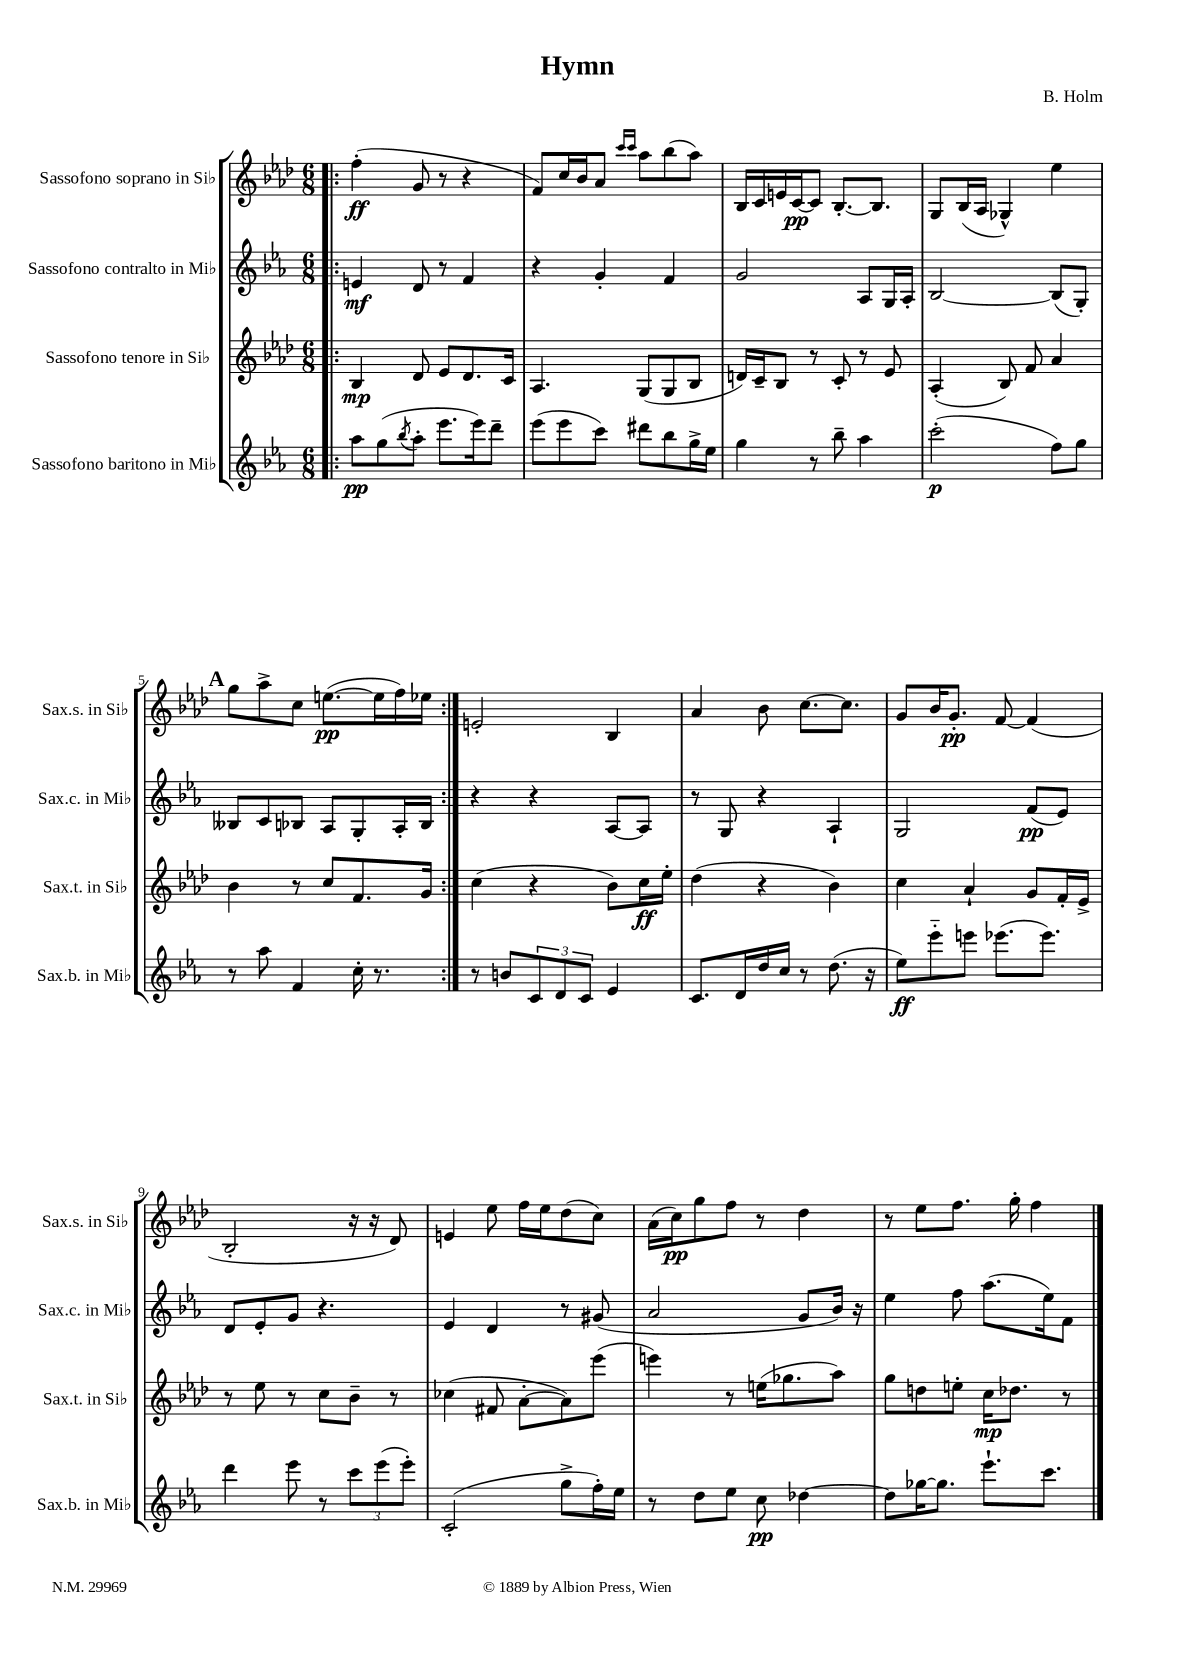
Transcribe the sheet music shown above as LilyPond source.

\header { title = "Hymn" composer = "B. Holm" }
<<
\new StaffGroup <<
\new Staff = "s0" \with { instrumentName = "Sassofono soprano in Sib" shortInstrumentName = "Sax.s. in Sib" } {
    \clef treble \key aes \major \numericTimeSignature \time 6/8
    \repeat volta 2 { \bar ".|:" f''4-.\ff( g'8 r8 r4 |
    f'8) c''16 bes'16 aes'8 \grace { c'''16 c'''16 } aes''8 bes''8( aes''8) |
    bes16 c'16 e'16 c'16~\pp c'8 bes8.~-. bes8. |
    g8 bes16( aes16 ges4-^) ees''4 |
    \mark \markup { \bold "A" } g''8 aes''8-> c''8 e''8.~\pp( e''16 f''16) ees''16 | }
    e'2-. bes4 |
    aes'4 bes'8 c''8.~ c''8. |
    g'8 bes'16 g'8.-.\pp f'8~ f'4( |
    bes2-. r16 r16 des'8) |
    e'4 ees''8 f''16 ees''16 des''8( c''8) |
    aes'16( c''16\pp) g''8 f''8 r8 des''4 |
    r8 ees''8 f''8. g''16-. f''4 \bar "|." |
}
\new Staff = "s1" \with { instrumentName = "Sassofono contralto in Mib" shortInstrumentName = "Sax.c. in Mib" } {
    \clef treble \key ees \major \numericTimeSignature \time 6/8
    \repeat volta 2 { \bar ".|:" e'4\mf d'8 r8 f'4 |
    r4 g'4-. f'4 |
    g'2 aes8 g16 aes16-. |
    bes2~ bes8( g8-.) |
    \mark \markup { \bold "A" } beses8 c'8 bes8 aes8 g8-. aes16-. bes16 | }
    r4 r4 aes8~ aes8 |
    r8 g8 r4 aes4-! |
    g2 f'8\pp( ees'8) |
    d'8 ees'8-. g'8 r4. |
    ees'4 d'4 r8 gis'8( |
    aes'2 g'8 bes'16) r16 |
    ees''4 f''8 aes''8.( ees''16) f'8 \bar "|." |
}
\new Staff = "s2" \with { instrumentName = "Sassofono tenore in Sib" shortInstrumentName = "Sax.t. in Sib" } {
    \clef treble \key aes \major \numericTimeSignature \time 6/8
    \repeat volta 2 { \bar ".|:" bes4\mp des'8 ees'8 des'8. c'16 |
    aes4. g8( g8 bes8 |
    d'16) c'16-- bes8 r8 c'8-. r8 ees'8 |
    aes4-.( bes8) f'8 aes'4 |
    \mark \markup { \bold "A" } bes'4 r8 c''8 f'8. g'16 | }
    c''4( r4 bes'8) c''16\ff ees''16-. |
    des''4( r4 bes'4) |
    c''4 aes'4-! g'8 f'16-. ees'16-> |
    r8 ees''8 r8 c''8 bes'8-- r8 |
    ces''4( fis'8 aes'8~-. aes'8) ees'''8( |
    e'''4) r8 e''16( ges''8. aes''8) |
    g''8 d''8 e''8-. c''16\mp des''8. r8 \bar "|." |
}
\new Staff = "s3" \with { instrumentName = "Sassofono baritono in Mib" shortInstrumentName = "Sax.b. in Mib" } {
    \clef treble \key ees \major \numericTimeSignature \time 6/8
    \repeat volta 2 { \bar ".|:" aes''8\pp g''8( \acciaccatura { bes''8 } aes''8-. ees'''8. ees'''16) d'''8-- |
    ees'''8( ees'''8 c'''8) dis'''8 bes''8 g''16-> ees''16 |
    g''4 r8 bes''8-- aes''4 |
    c'''2-.\p( f''8) g''8 |
    \mark \markup { \bold "A" } r8 aes''8 f'4 c''16-. r8. | }
    r8 b'8 \tuplet 3/2 { c'8 d'8 c'8 } ees'4 |
    c'8. d'16 d''16 c''16 r8 d''8.( r16 |
    ees''8\ff) ees'''8-_ e'''8 ees'''8.( ees'''8.) |
    d'''4 ees'''8 r8 \tuplet 3/2 { c'''8 ees'''8( ees'''8-.) } |
    c'2-.( g''8-> f''16-.) ees''16 |
    r8 d''8 ees''8 c''8\pp des''4~ |
    des''8 ges''16~ ges''8. ees'''8.-! c'''8. \bar "|." |
}
>>
>>
